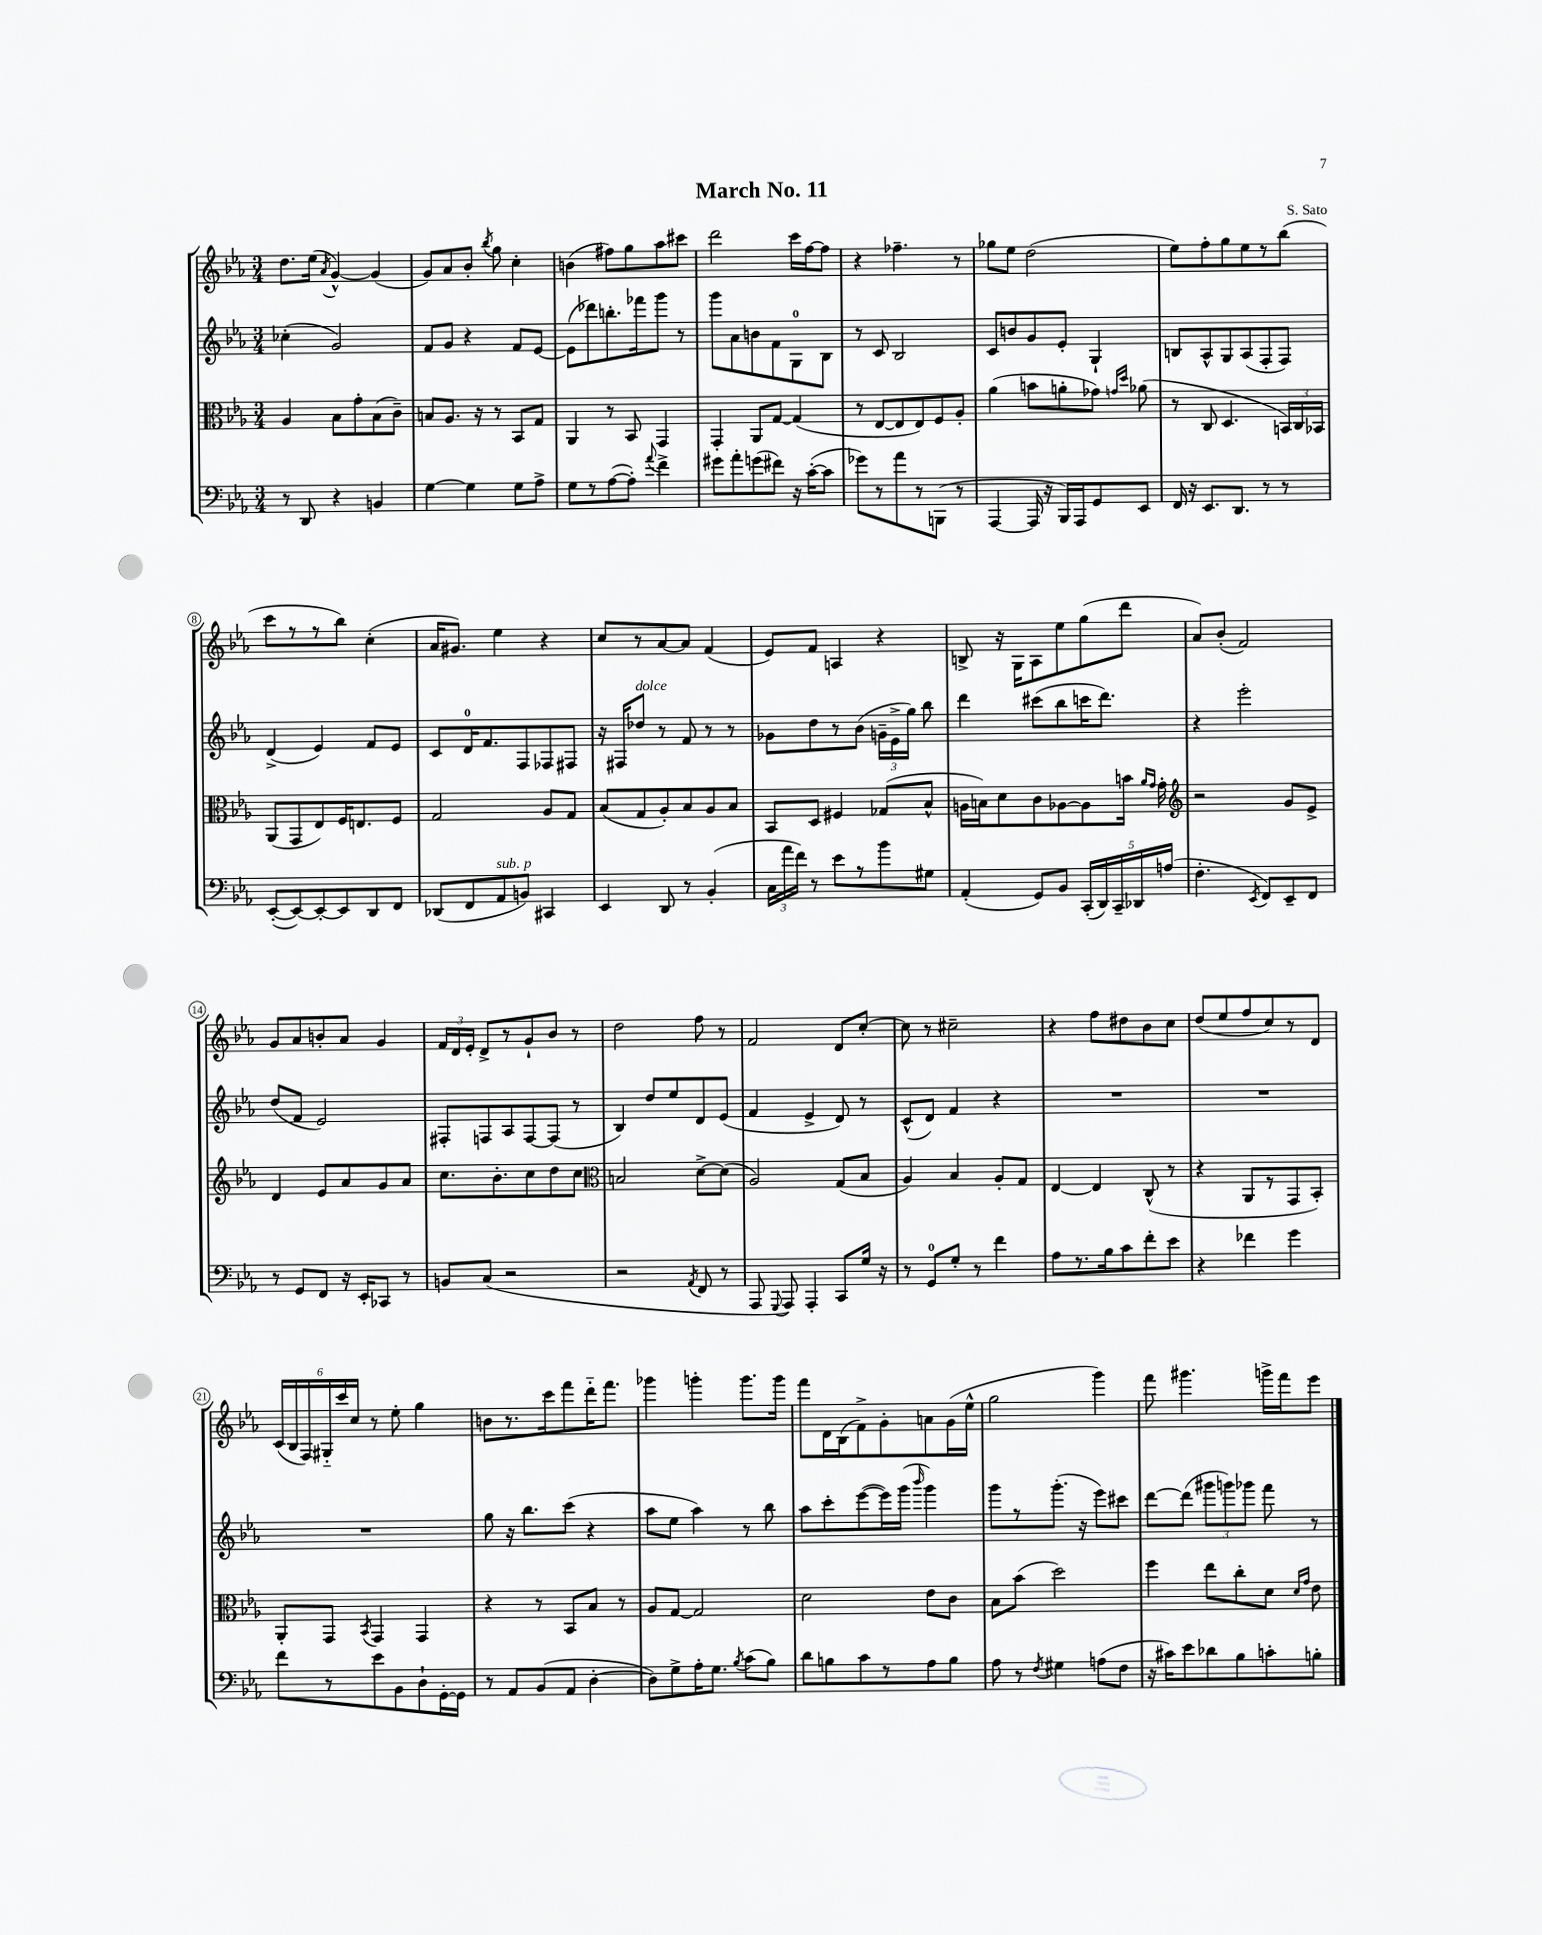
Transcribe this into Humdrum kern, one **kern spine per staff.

**kern	**kern	**kern	**kern
*staff4	*staff3	*staff2	*staff1
*clefF4	*clefC3	*clefG2	*clefG2
*k[b-e-a-]	*k[b-e-a-]	*k[b-e-a-]	*k[b-e-a-]
*M3/4	*M3/4	*M3/4	*M3/4
8r	4A-	(4cc-'	8.dd
8DD	.	.	.
.	.	.	(16ee-
.	.	.	8qa-
4r	8B-	2g)	[4g^^)
.	8g'	.	.
4BB	(8B-	.	(4g]
.	8c~)	.	.
=	=	=	=
[4G	8B	8f	8g)
.	8.A-	8g	8a-
4G]	.	4r	8b-'
.	16r	.	.
.	.	.	8qbb-
.	8r	.	8gg
8G	8BB-	8f	4cc'
8A-^	8G	[8e-	.
=	=	=	=
8G	4AA-	(8e-]	(4b
8r	.	8ddd-)	.
([8A-	8r	8.bb'	8ff#)
8A-'])	8BB-	.	8gg
.	.	16fff-	.
8qqa-	.	.	.
4f^	4GG	8ggg	8aa-
.	.	8r	8ccc#
=	=	=	=
8g#	4GG'	8ggg	2ddd
8a-'	.	8a-	.
(8g	8AA-	8b	.
8f#)	[8G	8f	.
16r	(4G]	8G	16ccc
([16c'	.	.	[16ff
8c]	.	8B-	8ff]
=	=	=	=
8g-)	8r	8r	4r
8r	[8E-	8c	.
8a-	8E-]	2B-	4.ff-~
8r	8E-)	.	.
(8BBB	8F	.	.
8r	8A-'	.	8r
=	=	=	=
[4AAA-	(4a-	8c	8gg-
.	.	8b	8ee-
16AAA-]	8b	8g	(2dd
16r	.	.	.
16BBB-)	8a'	8e-'	.
16AAA-	.	.	.
8GG	8g-)	4G`	.
.	16qqg	.	.
.	16qqdd	.	.
8EE-	(8a-	.	.
=	=	=	=
16FF	8r	8B	8ee-)
16r	.	.	.
8.EE-	8C	8A-^^	8ff'
.	4.D	8G	8gg
8.DD	.	.	.
.	.	(8A-	8ee-
8r	.	8F'	8r
8r	24BB)	8F)	(8bb-
.	24C	.	.
.	24BB-	.	.
=	=	=	=
([8EE-'	(8AA-	(4d^	8ccc
8EE-_)	8GG	.	8r
8EE-'_	8E-)	4e-)	8r
8EE-]	16F	.	8bb-)
.	8.E	.	.
8DD	.	8f	(4cc'
8FF	8F	8e-	.
=	=	=	=
(8DD-	2G	8c	16a-
.	.	.	8.g#)
8FF	.	16d	.
.	.	8.f	.
8AA-	.	.	4ee-
8BB)	.	8F	.
4CC#	8A-	8F-	4r
.	8G	8F#	.
=	=	=	=
4EE-	(8B-	16r	8cc
.	.	16F#	.
.	8G	8dd-	8r
8DD	8A-')	8r	[8a-
8r	8B-	8f	8a-]
(4BB-'	8A-	8r	(4f
.	8B-	8r	.
=	=	=	=
24C	8BB-	8g-	8e-)
24a-	.	.	.
24f)	.	.	.
8r	8D	8dd	8f
8e-	4F#	8r	4A
8r	.	(8b-	.
8b-	(8G-	24g~	4r
.	.	24e-^	.
.	.	24gg)	.
8G#	8B-^^	8bb-	.
=	=	=	=
(4AA-'	16A	4ddd	8B^
.	16B)	.	.
.	8d	.	16r
.	.	.	16G
8GG)	8c	(8ccc#	8A-
8BB-	[8A-	8bb-	8ee-
(20CC'	8A-]	16ccc	(8gg
20DD)	.	.	.
.	.	8.ddd)	.
20CC~	.	.	.
.	16b	.	8ddd
20DD-	.	.	.
.	16qqa-	.	.
.	16qqg	.	.
.	16g'	.	.
(20A	.	.	.
=	=	=	=
*	*clefG2	*	*
4.F'	2r	4r	8a-)
.	.	.	(8b-'
.	.	2eee-'	2f)
8qEE-	.	.	.
8FF)	.	.	.
8EE-~	8g	.	.
8FF	8e-^	.	.
=	=	=	=
8r	4d	(8dd	8g
8GG	.	8f	8a-
8FF	8e-	2e-)	8b'
16r	8a-	.	8a-
16EE-'	.	.	.
8CC-	8g	.	4g
8r	8a-	.	.
=	=	=	=
8BB	8.cc	8F#'	24f
.	.	.	24d
.	.	.	24e-'
(8C	.	8F	8d^
.	8.b-'	.	.
2r	.	8A-	8r
.	8cc	[8F	8g`
.	8dd	(8F]	8b-
.	8cc	8r	8r
=	=	=	=
*	*clefC3	*	*
2r	2B	4B-)	2dd
.	.	8dd	.
.	.	8ee-	.
8qAA-	.	.	.
8FF	[8d^	8d	8ff
8r	(8d]	(8e-	8r
=	=	=	=
8AAA-	2A-)	4f	2f
8qqGGG	.	.	.
8AAA-)	.	.	.
4AAA-'	.	4e-^	.
8CC	(8G	8d)	8d
16G	8B-	8r	[8cc'
16r	.	.	.
=	=	=	=
8r	4A-)	(8c^^	8cc]
8GG	.	8d)	8r
8G'	4B-	4f	2cc#~
8r	.	.	.
4f	8A-'	4r	.
.	8G	.	.
=	=	=	=
8A-	[4E-	2.r	4r
8.r	.	.	.
.	4E-]	.	8ff
16B-	.	.	.
8c	.	.	8dd#
8f'	(8C^^	.	8b-
8e-	8r	.	8cc
=	=	=	=
4r	4r	2.r	(8dd
.	.	.	8ee-
4f-	8AA-	.	8ff
.	8r	.	8cc)
4g	8GG	.	8r
.	8BB-')	.	8d
=	=	=	=
8f	8AA-'	2.r	(24c
.	.	.	24B-
.	.	.	24F)
8r	8GG	.	24G#'~
.	.	.	24ccc
.	.	.	24cc
.	8qBB-	.	.
8e-	4GG	.	8r
8BB-	.	.	8ee-'
8D`	4GG	.	4gg
[16GG'	.	.	.
16GG]	.	.	.
=	=	=	=
8r	4r	8gg	8b
8AA-	.	16r	8.r
.	.	8.bb-	.
(8BB-	8r	.	.
.	.	.	16ccc
8AA-	8BB-	(8ccc	8fff
[4D'	8B-	4r	16ddd'~
.	.	.	8.fff
.	8r	.	.
=	=	=	=
8D])	8A-	8aa-	4ggg-
8G^	[8G	8ee-	.
16A-'	2G]	4aa-)	4ggg'
8.G	.	.	.
8qB-	.	.	.
(8c	.	8r	8.ggg
8B-)	.	8bb-	.
.	.	.	16ggg
=	=	=	=
8d	2d	8aa-	8fff
8B	.	8ccc'	16d
.	.	.	(16B-
8c	.	([8eee-	8f^)
8r	.	16eee-])	8g'
.	.	(16ggg	.
.	.	16qqbbb-	.
8A-	8e-	4ggg)	8a
8B	8c	.	(16g
.	.	.	16ee-^^
=	=	=	=
8A-	8B-	8ggg	2gg
8r	(8b-	8r	.
8qF	.	.	.
4G#	2dd)	(8.ggg'	.
.	.	16r	.
(8A	.	8eee-)	4ggg)
8F	.	8ccc#	.
=	=	=	=
16r	4ff	[8ddd	8fff
16c#)	.	.	.
8e-	.	(8ddd]	4.ggg#
8d-	8ee-	12ggg#	.
.	.	12ggg)	.
8B-	8cc'	.	.
.	.	12ggg-	.
8c'	8d	8fff	16ggg^
.	.	.	16fff
.	16qqd	.	.
.	16qqg	.	.
8B'	8e-	8r	8eee-
==	==	==	==
*-	*-	*-	*-
